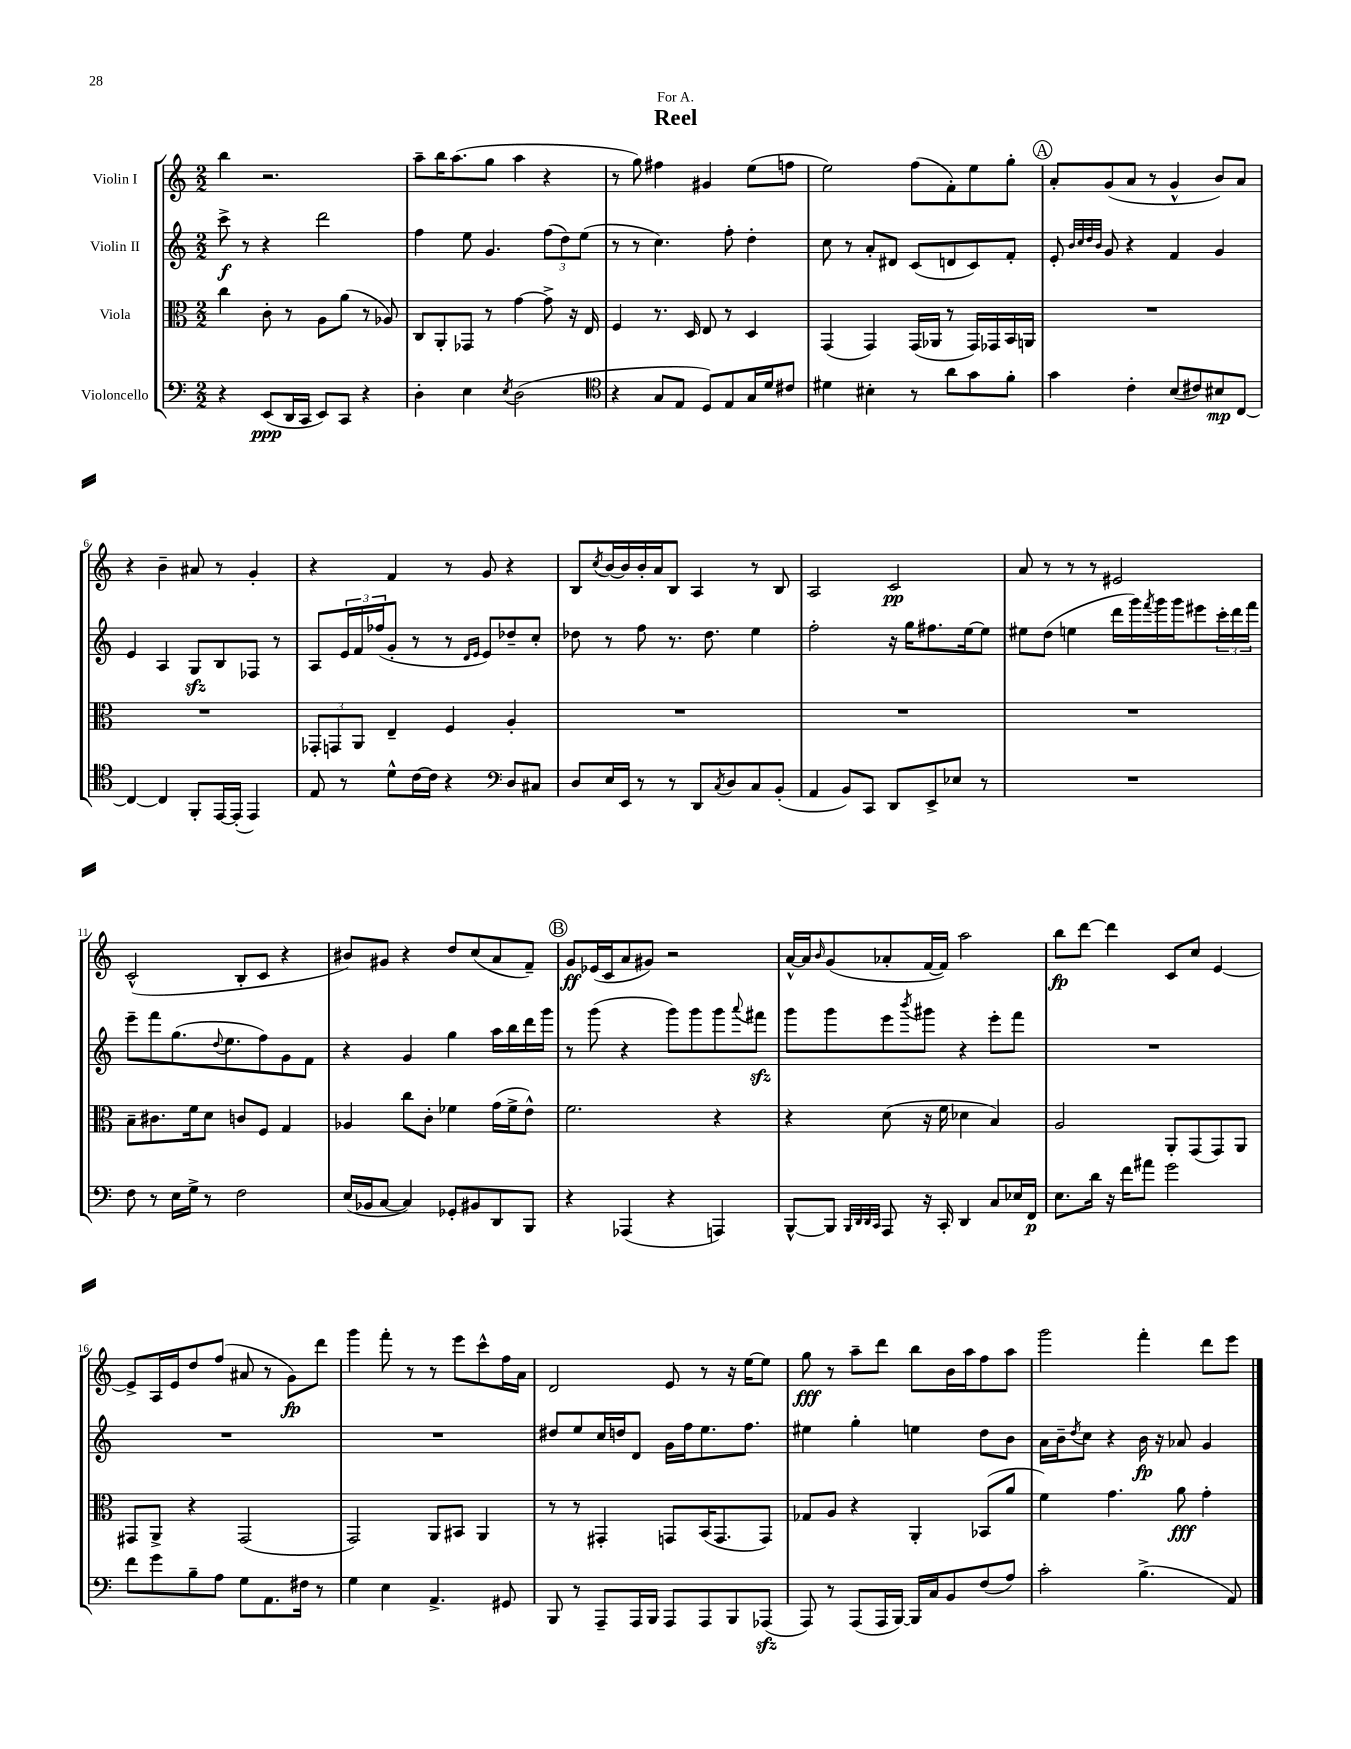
\header { title = "Reel" dedication = "For A." }
<<
\new StaffGroup <<
\new Staff = "s0" \with { instrumentName = "Violin I" } {
    \clef treble \key c \major \numericTimeSignature \time 2/2
    b''4 r2. |
    a''8-- b''16 a''8.( g''8 a''4 r4 |
    r8 g''8) fis''4 gis'4 e''8( f''8 |
    e''2) f''8( f'8-.) e''8 g''8-. |
    \mark \markup { \circle "A" } a'8-. g'8( a'8 r8 g'4-^ b'8) a'8 |
    r4 b'4-- ais'8 r8 g'4-. |
    r4 f'4 r8 g'8 r4 |
    b8 \acciaccatura { c''8 } b'16~ b'16 b'16-. a'16 b8 a4 r8 b8 |
    a2 c'2\pp |
    a'8 r8 r8 r8 eis'2 |
    c'2-^( b8-. c'8 r4 |
    bis'8) gis'8 r4 d''8 c''8( a'8 f'8--) |
    \mark \markup { \circle "B" } g'8\ff ees'16( c'16 a'8 gis'8) r2 |
    a'16~-^ a'16 \grace { b'16 } g'8( aes'8-. f'16~ f'16) a''2 |
    b''8\fp d'''8~ d'''4 c'8 c''8 e'4~ |
    e'8-> a16 e'16 d''8 f''8( ais'8 r8 g'8\fp) d'''8 |
    g'''4 f'''8-. r8 r8 e'''8 c'''8-^ f''16 a'16 |
    d'2 e'8 r8 r16 e''16~ e''8 |
    g''8\fff r8 a''8-- d'''8 b''8 b'16 a''16 f''8 a''8 |
    g'''2 f'''4-. d'''8 e'''8 \bar "|." |
}
\new Staff = "s1" \with { instrumentName = "Violin II" } {
    \clef treble \key c \major \numericTimeSignature \time 2/2
    c'''8->\f r8 r4 d'''2 |
    f''4 e''8 g'4. \tuplet 3/2 { f''8( d''8) e''8( } |
    r8 r8 c''4.) f''8-. d''4-. |
    c''8 r8 a'8-. dis'8 c'8( d'8 c'8) f'8-. |
    \mark \markup { \circle "A" } e'8-. \grace { b'32 c''32 d''32 b'32 } g'8 r4 f'4 g'4 |
    e'4 a4 g8\sfz b8 fes8 r8 |
    a8 \tuplet 3/2 { e'16 f'16 fes''16( } g'8-. r8 r8 \grace { d'16 e'16 } e'8) des''8-- c''8-. |
    des''8 r8 f''8 r8. des''8. e''4 |
    f''2-. r16 g''16 fis''8. e''16~ e''8 |
    eis''8 d''8( e''4 d'''16 g'''16) \acciaccatura { f'''8 } g'''16 g'''16 eis'''8 \tuplet 3/2 { c'''16-. d'''16 f'''16 } |
    e'''8-- f'''8 g''8.( \appoggiatura { d''8 } e''8. f''8) g'8 f'8 |
    r4 g'4 g''4 a''16 b''16 d'''16 g'''16 |
    \mark \markup { \circle "B" } r8 g'''8( r4 g'''8) g'''8 g'''8 \appoggiatura { a'''8 } fis'''8\sfz |
    g'''8 g'''8 e'''8 \acciaccatura { b'''8 } gis'''8 r4 e'''8-. f'''8 |
    R1 |
    R1 |
    R1 |
    dis''8 e''8 c''16 d''16 d'8 g'16 f''16 e''8. f''8. |
    eis''4 g''4-. e''4 d''8 b'8 |
    a'16 b'16-- \acciaccatura { d''8 } c''8 r4 b'16\fp r16 aes'8 g'4 \bar "|." |
}
\new Staff = "s2" \with { instrumentName = "Viola" } {
    \clef alto \key c \major \numericTimeSignature \time 2/2
    c''4 c'8-. r8 a8 a'8( r8 aes8) |
    c8 a,8-. ges,8 r8 g'4~ g'8-> r16 e16 |
    f4 r8. d16 e8 r8 d4 |
    g,4( g,4) g,16( aes,16 r8 g,16) ges,16 b,16 a,16 |
    \mark \markup { \circle "A" } R1 |
    R1 |
    \tuplet 3/2 { ges,8-. g,8 a,8 } e4-- f4 a4-. |
    R1 |
    R1 |
    R1 |
    b8-- cis'8. f'16 d'8 c'8 f8 g4 |
    aes4 c''8 c'8-. fes'4 g'16( fes'16-> e'8-^) |
    \mark \markup { \circle "B" } f'2. r4 |
    r4 d'8( r16 f'16 des'4 b4) |
    a2 a,8-. g,8( g,8) a,8 |
    gis,8 a,8-> r4 gis,2( |
    g,2) a,8 bis,8 a,4 |
    r8 r8 gis,4-. g,8 b,16( g,8. g,8) |
    ges8 a8 r4 a,4-. bes,8( a'8 |
    f'4) g'4. a'8\fff g'4-. \bar "|." |
}
\new Staff = "s3" \with { instrumentName = "Violoncello" } {
    \clef bass \key c \major \numericTimeSignature \time 2/2
    r4 e,8\ppp( d,16 c,16 e,8) c,8 r4 |
    d4-. e4 \acciaccatura { e8 } d2( |
    \clef tenor r4 g8 e8 d8) e8 g16 d'16 cis'8 |
    dis'4 bis4-. r8 a'8 g'8 f'8-. |
    \mark \markup { \circle "A" } g'4 c'4-. b8( cis'8) bis8\mp c8~ |
    c4~ c4 f,8-. e,16~ e,16-.( e,4) |
    e8 r8 d'8-^ c'16~ c'16 r4 \clef bass d8 cis8 |
    d8 e16 e,16 r8 r8 d,8 \acciaccatura { c8 } d8 c8 b,8-.( |
    a,4 b,8) c,8 d,8 e,8-> ees8 r8 |
    R1 |
    f8 r8 e16 g16-> r8 f2 |
    e16( bes,16 c8~ c4) ges,8-. bis,8 d,8 b,,8 |
    \mark \markup { \circle "B" } r4 aes,,4( r4 a,,4) |
    b,,8~-^ b,,8 \grace { b,,32 d,32 d,32 c,32 } a,,8 r16 c,16-. d,4 c8 ees16 f,16\p |
    e8. d'16 r16 f'16 ais'8 g'2 |
    f'8 g'8 b8-- a8 g8 a,8. fis16 r8 |
    g4 e4 a,4.-> gis,8 |
    b,,8 r8 a,,8-- a,,16 b,,16 a,,8 a,,8 b,,8 aes,,8\sfz( |
    a,,8) r8 a,,8( a,,16 b,,16~) b,,16 c16 b,8 f8( a8) |
    c'2-. b4.->( a,8) \bar "|." |
}
>>
>>
